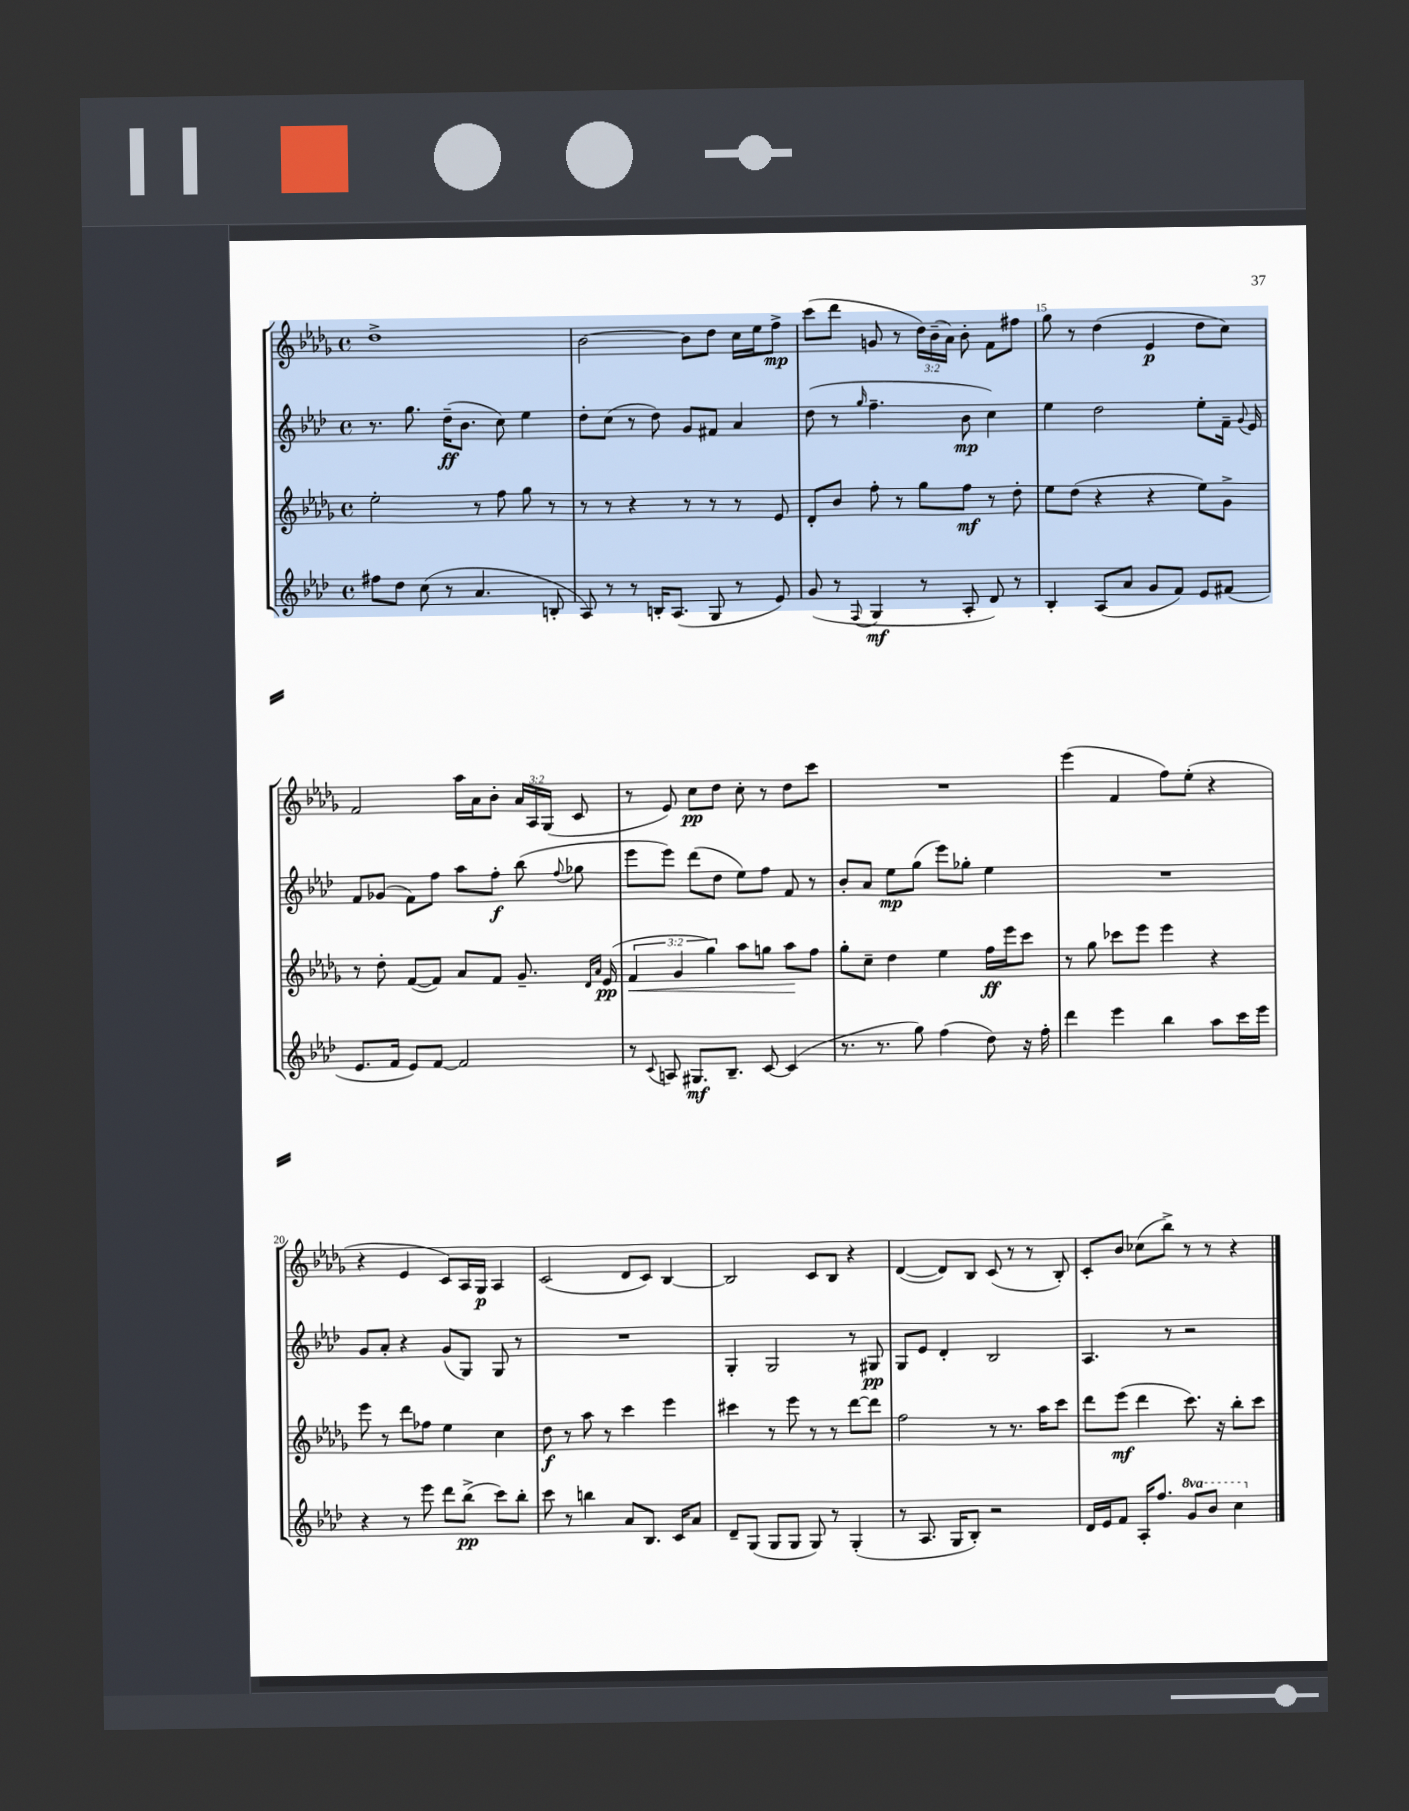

**kern	**kern	**kern	**kern
*staff4	*staff3	*staff2	*staff1
*clefG2	*clefG2	*clefG2	*clefG2
*k[b-e-a-d-]	*k[b-e-a-d-g-]	*k[b-e-a-d-]	*k[b-e-a-d-g-]
*M4/4	*M4/4	*M4/4	*M4/4
*met(c)	*met(c)	*met(c)	*met(c)
8ff#	2ee-'	8.r	1dd-^
8dd-	.	.	.
.	.	8.gg	.
(8cc	.	.	.
8r	.	(16dd-~	.
.	.	8.b-	.
4.a-	8r	.	.
.	8ff	8cc)	.
.	8gg-	4ee-	.
8B'	8r	.	.
=	=	=	=
8A-)	8r	8dd-'	[2b-
8r	8r	(8cc	.
8r	4r	8r	.
16B'	.	8dd-)	.
(8.A-	.	.	.
.	8r	8g	8b-]
8G	8r	8f#	8dd-
8r	8r	4a-	16cc
.	.	.	16ee-
8e-)	8e-	.	8ff^
=	=	=	=
(8g	8d-'	(8dd-	(8ccc
8r	8b-	8r	8ddd-
8qqF	.	16qqgg	.
4G	8ff'	4.ff~	8g
.	8r	.	8r
8r	8gg-	.	24dd-)
.	.	.	(24b-~
.	.	.	24a-)
8A-'	8ff	8b-	8b-'
8d-)	8r	4cc)	8f
8r	8dd-'	.	8ff#
=	=	=	=
4B-'	8ee-	4ee-	8gg-
.	(8dd-	.	8r
(8A-	4r	2dd-	(4dd-
8a-	.	.	.
8g	4r	.	4e-
8f)	.	.	.
8e-	8ee-)	8ee-'	8dd-
(8f#	8g-^	16f~	8cc)
.	.	8qqg	.
.	.	16e-	.
=	=	=	=
8.e-	8r	8f	2f
.	8dd-'	(8g-	.
16f	.	.	.
8e-)	([8f	8f)	.
[8f	8f])	8ff	.
2f]	8a-	8aa-	16aa-
.	.	.	16a-
.	8f	8ff'	8b-'
.	8.g-~	(8bb-	24a-
.	.	.	24A-
.	.	.	(24G-
.	.	8qqff	.
.	.	8gg-	8c
.	16qqd-	.	.
.	16qqa-	.	.
.	(16e-	.	.
=	=	=	=
8r	6f	8eee-	8r
8qqc	.	.	.
8A	.	8eee-)	8e-)
.	6g-	.	.
8.G#	.	(8ddd-	8cc
.	6gg-)	.	.
.	.	8dd-	8dd-
8.B-~	.	.	.
.	8aa-	8ee-)	8cc'
[8c	8gg	8ff	8r
(4c]	8aa-	8f	8dd-
.	8ff	8r	8ccc
=	=	=	=
8.r	8gg-'	8b-'	1r
.	8cc~	8a-	.
8.r	.	.	.
.	4dd-	8ee-	.
8gg)	.	(8gg	.
(4ff	4ee-	8eee-)	.
.	.	8gg-'	.
8dd-)	16ff	4ee-	.
.	16eee-	.	.
16r	8ccc	.	.
16ff'	.	.	.
=	=	=	=
4ddd-	8r	1r	(4eee-
.	8gg-	.	.
4eee-	8ccc-	.	4f
.	8eee-	.	.
4bb-	4eee-	.	8ff)
.	.	.	(8ee-'
8aa-	4r	.	4r
16ccc	.	.	.
16eee-	.	.	.
=	=	=	=
4r	8eee-	8g	4r
.	8r	8a-'	.
8r	8ddd-	4r	4e-
8eee-	8ff-	.	.
8ddd-	4ee-	(8g	8c)
(8bb-^	.	8G)	16A-
.	.	.	16G-
8ccc)	4cc	8G	4A-
8bb-'	.	8r	.
=	=	=	=
8ccc	8dd-	1r	(2c
8r	8r	.	.
4bb	8aa-	.	.
.	8r	.	.
8a-	4ccc	.	8d-
8.B-	.	.	8c)
.	4eee-	.	[4B-
16c	.	.	.
8a-	.	.	.
=	=	=	=
8d-~	4ccc#	4G'	2B-]
(8G	.	.	.
8G	8r	2G	.
8G	8eee-	.	.
8G)	8r	.	8c
8r	8r	.	8B-
(4G'	[8ddd-	8r	4r
.	8ddd-]	8G#	.
=	=	=	=
8r	2ff	8G	([4d-
8.A-	.	8e-	.
.	.	4d-'	8d-])
16G	.	.	.
8B-')	.	.	8B-
2r	8r	2B-	(8c
.	8.r	.	8r
.	.	.	8r
.	16aa-	.	.
.	8ccc	.	8B-')
=	=	=	=
16d-	8ddd-	4.A-	8c'
16e-	.	.	.
8f	(8eee-	.	8b-
16A-'	4ddd-	.	(8cc-
8.ff	.	.	.
.	.	8r	8bb-^)
8gg	8.ccc)	2r	8r
8bb-	.	.	8r
.	16r	.	.
4ccc	8bb-'	.	4r
.	8ccc	.	.
==	==	==	==
*-	*-	*-	*-
